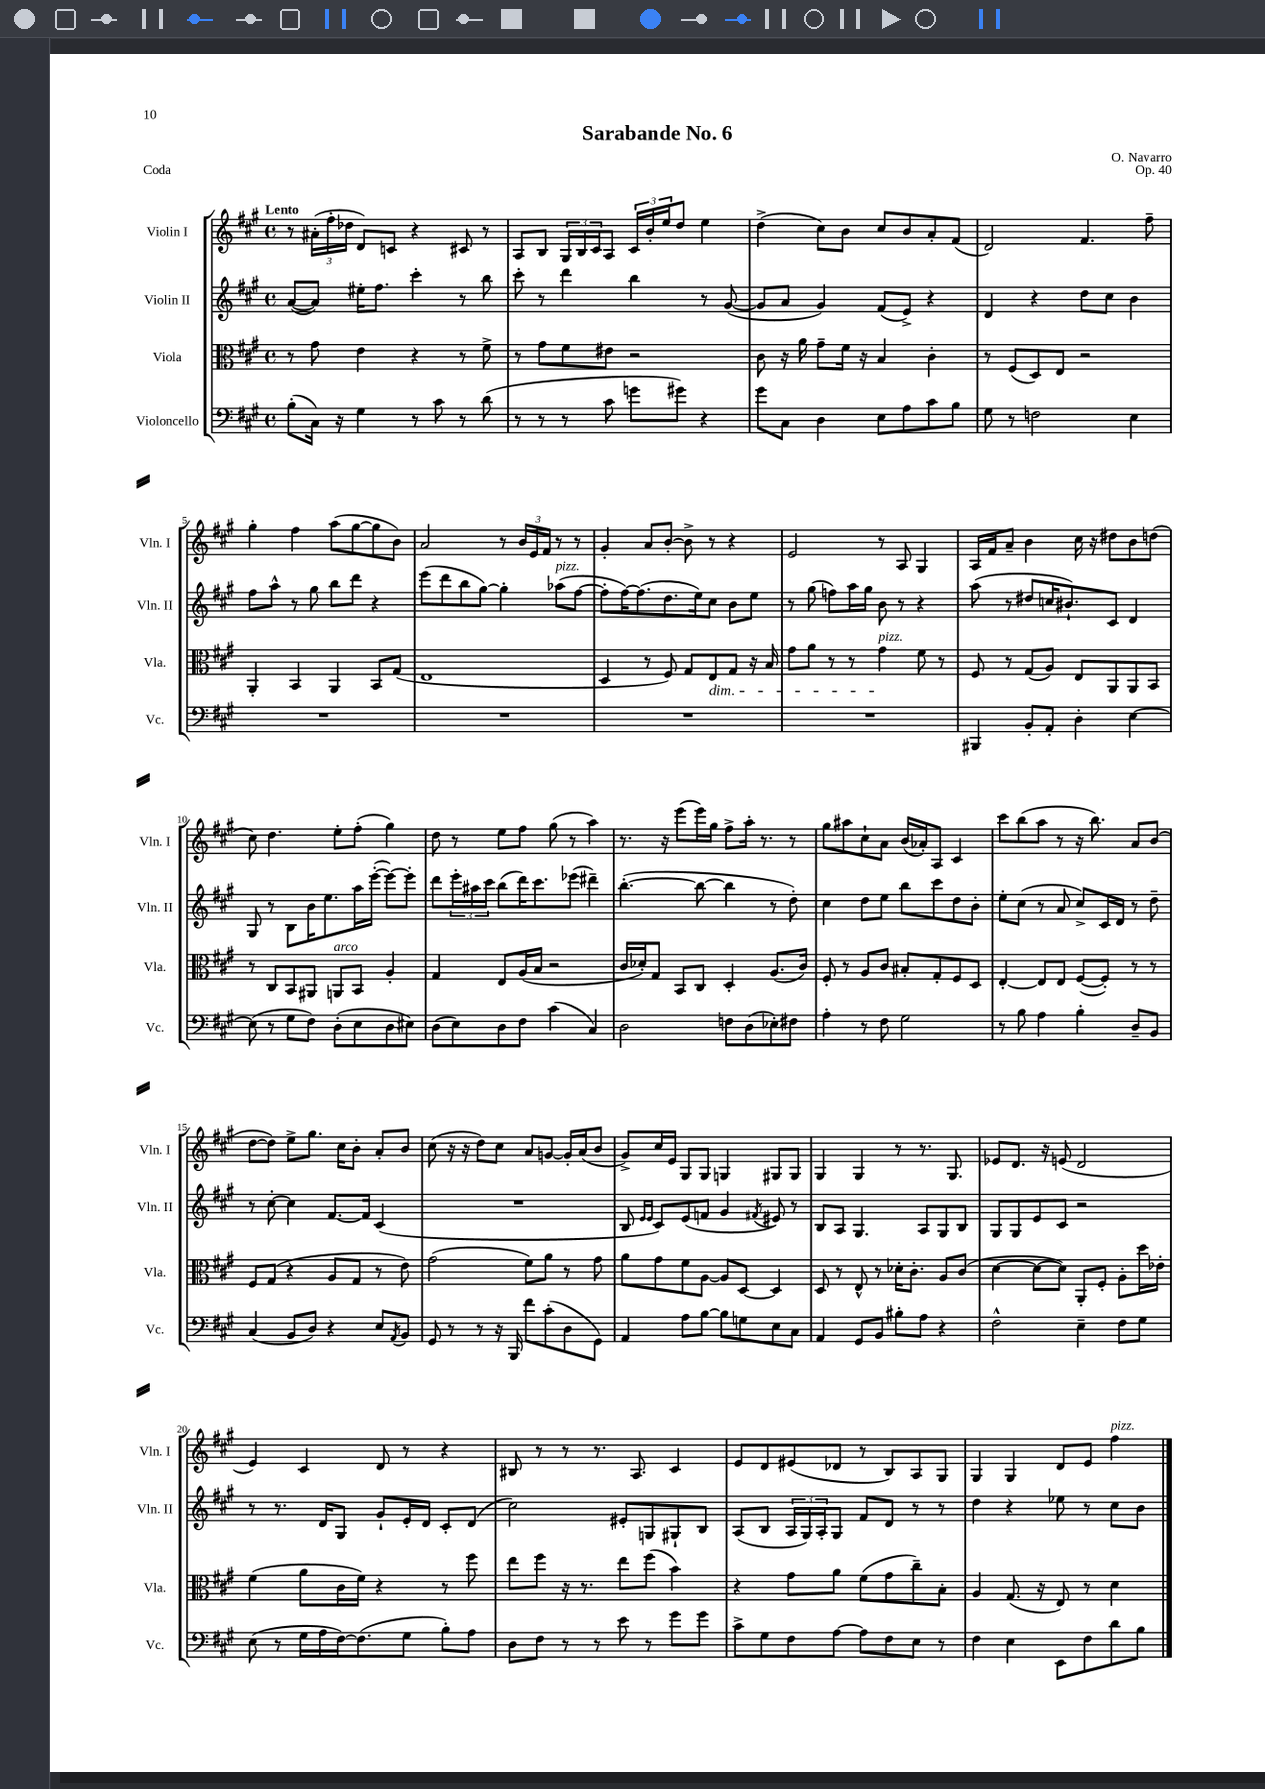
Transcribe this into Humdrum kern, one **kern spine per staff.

**kern	**kern	**kern	**kern
*staff4	*staff3	*staff2	*staff1
*clefF4	*clefC3	*clefG2	*clefG2
*k[f#c#g#]	*k[f#c#g#]	*k[f#c#g#]	*k[f#c#g#]
*M4/4	*M4/4	*M4/4	*M4/4
*met(c)	*met(c)	*met(c)	*met(c)
(8B'	8r	([8a	8r
16C#)	8g#	8a])	(24a#'
.	.	.	24ff#'
16r	.	.	.
.	.	.	24dd-
4G#	4e	16ee#'	8d)
.	.	8.ff#	.
.	.	.	8c
8r	4r	4ccc#'	4r
8c#	.	.	.
8r	8r	8r	8c#
(8d	8f#^	8bb	8r
=	=	=	=
8r	8r	8ccc#'	8A
8r	8g#	8r	8B
8r	8f#	4ddd	24G#
.	.	.	24B
.	.	.	24c#
8c#	8e#	.	8A
8g	2r	4bb	24c#
.	.	.	24b'
.	.	.	24ee
8g#)	.	.	8dd
4r	.	8r	4ee
.	.	([8g#	.
=	=	=	=
8g#	8c#	8g#]	(4dd^
8C#	16r	8a	.
.	16a	.	.
4D	8g#~	4g#)	8cc#)
.	16f#	.	8b
.	16r	.	.
8E	4B	(8f#	8cc#
8A	.	8e^)	8b
8c#	4c#'	4r	8a'
8B	.	.	(8f#
=	=	=	=
8G#	8r	4d	2d)
8r	(8F#	.	.
2F	8D)	4r	.
.	8E	.	.
.	2r	8dd	4.f#
.	.	8cc#	.
4E	.	4b	.
.	.	.	8ff#~
=	=	=	=
1r	4AA'	8ff#	4gg#'
.	.	8aa^^	.
.	4BB	8r	4ff#
.	.	8gg#	.
.	4AA	8bb	(8aa
.	.	8ddd	[8gg#
.	8BB	4r	8gg#]
.	(8G#	.	8b)
=	=	=	=
1r	1E	(8eee	2a
.	.	8ddd	.
.	.	8bb	.
.	.	[8gg#)	.
.	.	4gg#']	8r
.	.	.	24b
.	.	.	24e
.	.	.	24f#
.	.	(8aa-	8r
.	.	[8ff#	8r
=	=	=	=
1r	4D	8ff#']	4g#'
.	.	[16ff#)	.
.	.	(8.ff#]	.
.	8r	.	8a
.	8F#)	8.dd	[8b'
.	8G#	.	8b^]
.	.	16ee)	.
.	8E	8cc#	8r
.	8G#	8b	4r
.	16r	8ee	.
.	16B	.	.
=	=	=	=
1r	8g#	8r	2e
.	8a	(8gg#	.
.	8r	8ff)	.
.	8r	16aa	.
.	.	16gg#	.
.	4g#	8b	8r
.	.	8r	8A
.	8f#	4r	4G#
.	8r	.	.
=	=	=	=
4BBB#	8F#	(8aa	16A
.	.	.	16f#
.	8r	8r	8a~
8BB'	(8G#	8dd#	4b
8AA'	8A)	16cc	.
.	.	8.b#`)	.
4D'	8E	.	16cc#
.	.	.	16r
.	8AA	8c#	8dd#
[4E	8AA	4d	8b
.	8BB	.	(8dd
=	=	=	=
(8E]	8r	8G#	8cc#)
8r	8C#	8r	4.dd
8G#	8BB	8B	.
8F#)	8AA#	16b	.
.	.	8.ee	.
(8D'	8AA	.	8ee'
8E	8BB	16aa	(8ff#'
.	.	([16eee'	.
8D	4A'	8eee_)	4gg#)
8E#)	.	8eee']	.
=	=	=	=
(8D	4G#	8ddd	8dd
8E)	.	24eee'	8r
.	.	24aa#	.
.	.	24ccc#	.
8D	8E	(8bb	8ee
8F#	(16A	16ddd)	8ff#
.	16B	8.ccc#	.
(4c#	2r	.	(8gg#
.	.	(8eee-	8r
4C#)	.	4ddd#~)	4aa)
=	=	=	=
2D	16c#	([4.bb'	8.r
.	16d-')	.	.
.	8G#	.	.
.	.	.	16r
.	8BB	.	(8eee
.	8C#	8bb_	16eee)
.	.	.	16gg#
8F	4D'	4bb]	8ff#^
(8D	.	.	16aa'
.	.	.	8.r
8E-')	(8.A	8r	.
8F#	.	8dd')	8r
.	16c#)	.	.
=	=	=	=
4A'	8F#'	4cc#	8gg#
.	8r	.	8aa#
8r	8A	8dd	8cc#`
8F#	8c#	8ee	8a
2G#	8B#'	8bb	(16b
.	.	.	16a-')
.	8G#'	8ccc#	8A
.	8F#	8dd	4c#
.	8D	8b'	.
=	=	=	=
8r	[4E'	8ee'	8ccc#
8B	.	(8cc#	(8bb
4A	8E]	8r	8aa
.	8E	8a	8r
4B'	([8F#	8cc#^)	16r
.	.	.	8.bb)
.	8F#'])	16c#	.
.	.	16d	.
8D~	8r	8r	8a
8BB	8r	8dd~	(8b
=	=	=	=
(4C#	8F#	8r	[8dd
.	(8G#	[8cc#'	8dd])
8BB	4r	4cc#]	8ee^
8D)	.	.	8.gg#
4r	8A	[8.f#	.
.	.	.	16cc#
.	8G#	.	8b'
.	.	16f#]	.
8E	8r	(4c#	8a'
8qAA	.	.	.
8BB	8e)	.	8b
=	=	=	=
8GG#	(2g#	1r	(8cc#
8r	.	.	16r
.	.	.	16r
8r	.	.	8dd)
16r	.	.	8cc#
16BBB	.	.	.
8f#	8f#)	.	8a
(8c#'	8a	.	[8g
8D	8r	.	16g']
.	.	.	(16a
8GG#)	8g#	.	8b
=	=	=	=
4AA	8a	8B	8g#^)
.	.	16qqe	.
.	.	16qqe	.
.	8g#	8c#)	16cc#
.	.	.	16e
8A	8f#	(8e	8G#
[8B	[8A	8f	8G#
8B]	8A]	4g#	4G
8G	[8D	.	.
.	.	8qf#	.
8E	4D]	8e#)	8G#
8C#	.	8r	8G#
=	=	=	=
4AA	8D	8B	4G#
.	8r	8A	.
8GG#	8E^^	4.G#	4G#
8BB	8r	.	.
8B#'	16d-'	.	8r
.	8.c#'	.	.
8A	.	8A	8.r
4r	8A	8G#	.
.	.	.	8.G#
.	(8c#	8B	.
=	=	=	=
2F#^^	[4d	8G#	8e-
.	.	8G#	8.d
.	8d_	8e	.
.	.	.	16r
.	8d])	8c#	(8e
4E~	8AA'	2r	2d
.	8F#'	.	.
8F#	8A'	.	.
8G#	16dd	.	.
.	16e-'	.	.
=	=	=	=
(8E	(4f#	8r	4e)
8r	.	8.r	.
16G#	8a	.	4c#
16A	.	16d	.
[16F#)	16c#	8G#	.
(8.F#]	16f#)	.	.
.	4r	8g#`	8d
8G#	.	16e'	8r
.	.	16d	.
8B')	8r	8c#'	4r
8A	8ff#	(8d	.
=	=	=	=
8D	8ee	2cc#)	8B#
8F#	8ff#	.	8r
8r	16r	.	8r
.	8.r	.	.
8r	.	.	8.r
8e	8ee	8e#'	.
.	.	.	8.A
8r	(8ff#	8G	.
8g#	4b)	8G#`	4c#
8g#	.	8B	.
=	=	=	=
8c#^	4r	(8A	8e
8G#	.	8B	8d
8F#	8g#	24A	(8e#
.	.	24G#)	.
.	.	24A'	.
[8A	8a	8G#	8d-
8A]	(8f#	8f#	8r
8F#	8g#	8d	8B)
8E	8cc#~)	8r	8A
8r	8B'	8r	8G#
=	=	=	=
4F#	4A	4dd	4G#
4E	(8.G#	4r	4G#
.	16r	.	.
8EE	8E)	8ee-	8d
8F#	8r	8r	8e
8d	4d	8cc#	4ff#
8B	.	8b	.
==	==	==	==
*-	*-	*-	*-
